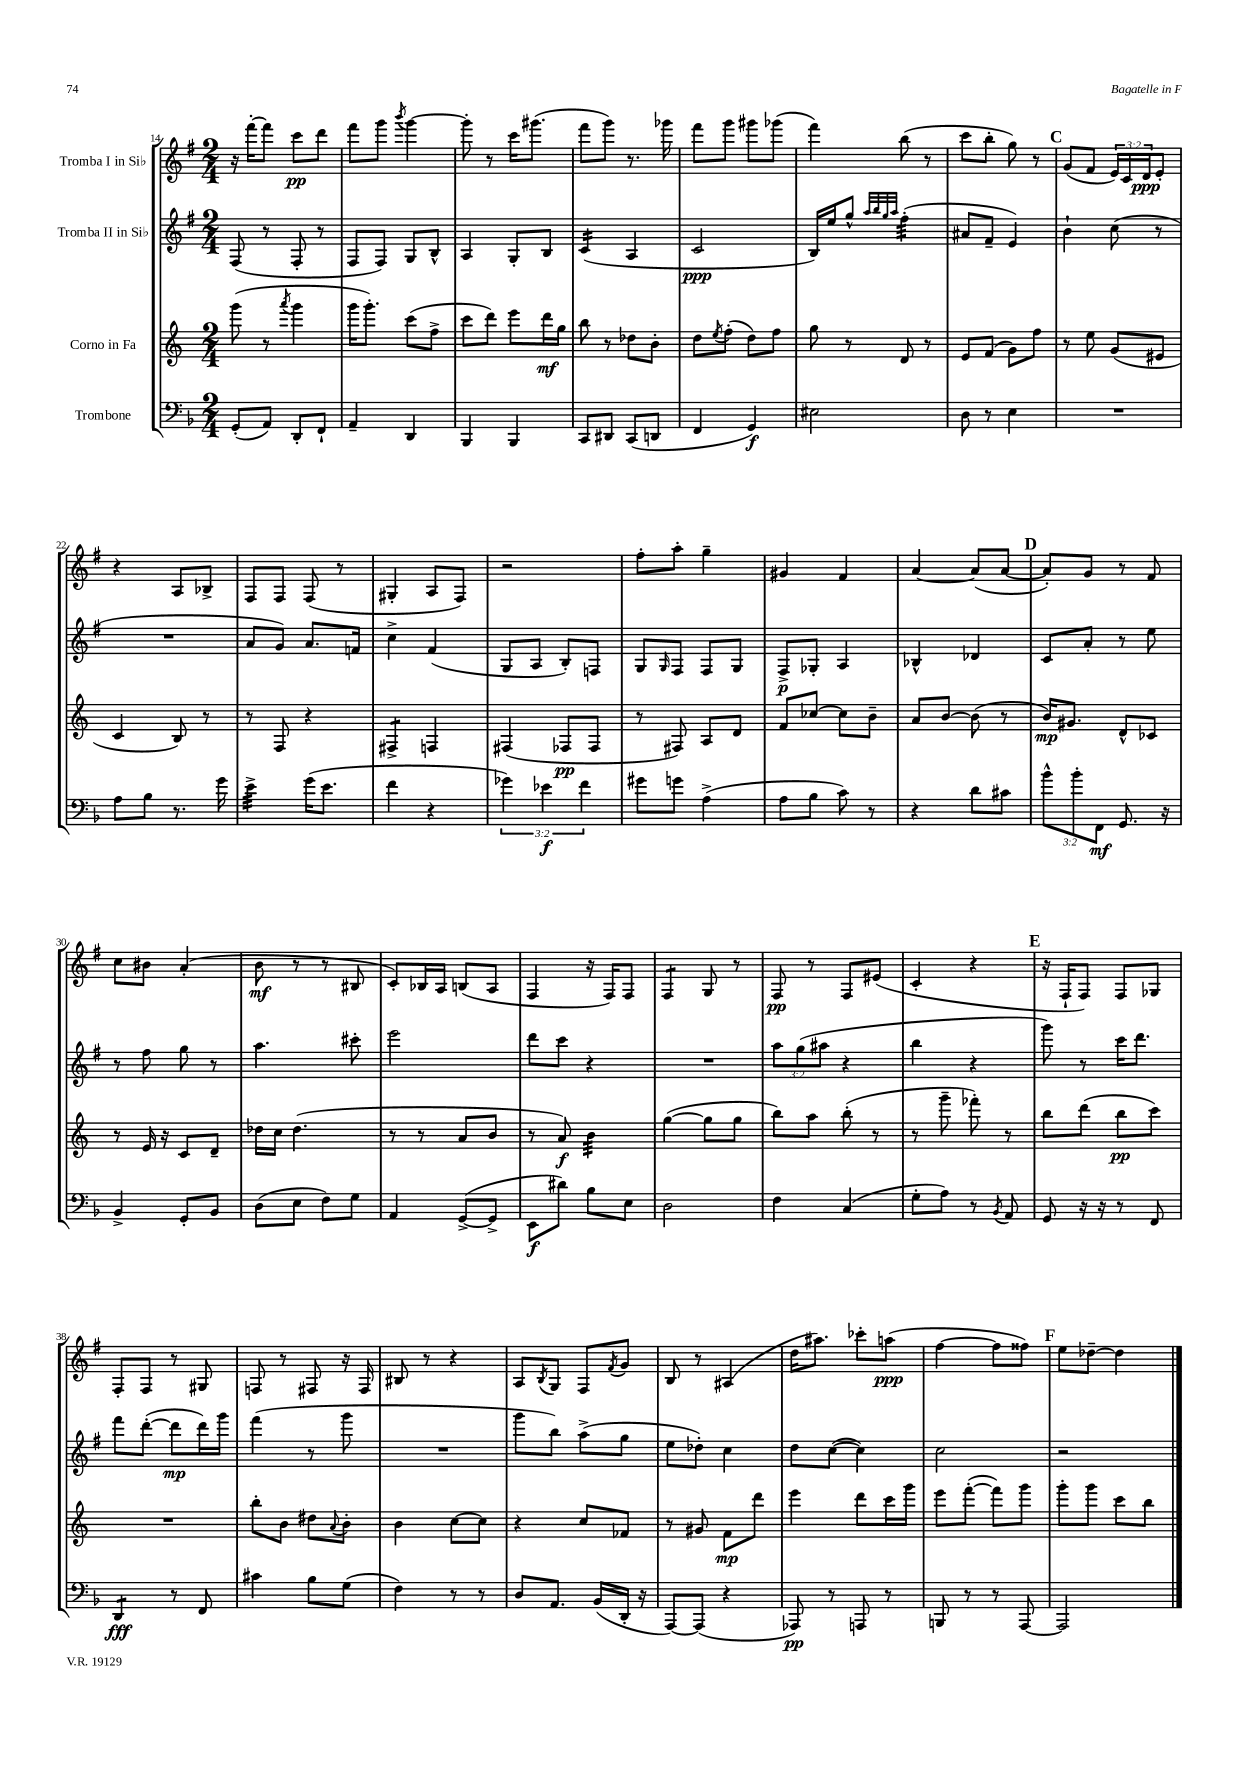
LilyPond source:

<<
\new StaffGroup <<
\new Staff = "s0" \with { instrumentName = "Tromba I in Sib" } {
    \clef treble \key g \major \numericTimeSignature \time 2/4 \override Staff.TupletNumber.text = #tuplet-number::calc-fraction-text
    r16 fis'''16~-. fis'''8 c'''8\pp d'''8 |
    fis'''8 g'''8 \acciaccatura { b'''8 } g'''4~ |
    g'''8-. r8 c'''16 gis'''8.( |
    fis'''8 g'''8) r8. ges'''16 |
    fis'''8 g'''8 gis'''8 ges'''8( |
    fis'''4) b''8( r8 |
    c'''8 b''8-. g''8) r8 |
    \mark \markup { \bold "C" } g'8( fis'8 \tuplet 3/2 { e'16) c'16 d'16\ppp } e'8-. |
    r4 a8 bes8-> |
    fis8 fis8 fis8( r8 |
    gis4-. a8 fis8) |
    r2 |
    fis''8-. a''8-. g''4-- |
    gis'4 fis'4 |
    a'4~ a'8( a'8~ |
    \mark \markup { \bold "D" } a'8-.) g'8 r8 fis'8 |
    c''8 bis'8 a'4-.( |
    b'8\mf r8 r8 bis8 |
    c'8-.) bes16 a16 b8( a8 |
    fis4 r16 fis16) fis8 |
    fis4:8 g8 r8 |
    fis8\pp r8 fis8 eis'8( |
    c'4-. r4 |
    \mark \markup { \bold "E" } r16 fis16-! fis8) fis8 ges8 |
    fis8-. fis8 r8 gis8 |
    f8 r8 fis8 r16 fis16 |
    bis8 r8 r4 |
    a8 \acciaccatura { b8 } g8 fis8 \acciaccatura { fis'8 } g'8 |
    b8 r8 ais4( |
    d''16 ais''8.) ces'''8-. a''8\ppp( |
    fis''4~ fis''8 fisis''8) |
    \mark \markup { \bold "F" } e''8 des''8~-- des''4 \bar "|." |
}
\new Staff = "s1" \with { instrumentName = "Tromba II in Sib" } {
    \clef treble \key g \major \numericTimeSignature \time 2/4 \override Staff.TupletNumber.text = #tuplet-number::calc-fraction-text
    fis8( r8 fis8-. r8 |
    fis8 fis8) g8 b8-^ |
    a4 g8-. b8 |
    c'4:16( a4 |
    c'2\ppp |
    b16) e''16 g''8-^ \grace { a''32 b''32 g''32 a''32 } fis''4:32-.( |
    ais'8 fis'8-- e'4) |
    \mark \markup { \bold "C" } b'4-! c''8( r8 |
    R2 |
    a'8 g'8) a'8. f'16 |
    c''4-> fis'4( |
    g8 a8 b8-.) f8 |
    g8 \grace { g16 } fis8 fis8 g8 |
    fis8->\p ges8-. a4 |
    bes4-^ des'4 |
    \mark \markup { \bold "D" } c'8 a'8-. r8 e''8 |
    r8 fis''8 g''8 r8 |
    a''4. cis'''8-. |
    e'''2 |
    d'''8 c'''8 r4 |
    R2 |
    \tuplet 3/2 { a''8 g''8( ais''8 } r4 |
    b''4 r4 |
    \mark \markup { \bold "E" } g'''8) r8 c'''16 d'''8. |
    fis'''8 d'''8~-.( d'''8\mp d'''16) g'''16 |
    fis'''4( r8 g'''8 |
    R2 |
    g'''8 b''8) a''8->( g''8 |
    e''8 des''8-.) c''4 |
    d''8 c''8~( c''4) |
    c''2 |
    \mark \markup { \bold "F" } r2 \bar "|." |
}
\new Staff = "s2" \with { instrumentName = "Corno in Fa" } {
    \clef treble \key c \major \numericTimeSignature \time 2/4
    g'''8( r8 \acciaccatura { a'''8 } g'''4 |
    g'''16 g'''8.-.) c'''8( f''8-> |
    c'''8 d'''8) e'''8 d'''16\mf g''16 |
    b''8 r8 des''8 b'8-. |
    d''8 \acciaccatura { e''8 } f''8-.( d''8) f''8 |
    g''8 r8 d'8 r8 |
    e'8 f'8( g'8) f''8 |
    \mark \markup { \bold "C" } r8 e''8 g'8( eis'8 |
    c'4 b8) r8 |
    r8 f8 r4 |
    fis4:8-> f4 |
    fis4( fes8\pp fes8 |
    r8 fis8) a8 d'8 |
    f'8 ces''8~ ces''8 b'8-- |
    a'8 b'8~ b'8( r8 |
    \mark \markup { \bold "D" } b'16\mp) gis'8. d'8-^ ces'8 |
    r8 e'16 r16 c'8 d'8-- |
    des''16 c''16 des''4.( |
    r8 r8 a'8 b'8 |
    r8 a'8\f) b'4:32 |
    g''4~( g''8 g''8 |
    b''8) a''8 b''8-.( r8 |
    r8 g'''8-- fes'''8-.) r8 |
    \mark \markup { \bold "E" } b''8 d'''8( b''8\pp c'''8) |
    R2 |
    b''8-. b'8 dis''8 \appoggiatura { a'8 } b'8-. |
    b'4 c''8~ c''8 |
    r4 c''8 fes'8 |
    r8 gis'8 f'8\mp d'''8 |
    e'''4 d'''8 c'''16 g'''16 |
    e'''8 f'''8~-.( f'''8) g'''8 |
    \mark \markup { \bold "F" } g'''8-. g'''8 c'''8 b''8 \bar "|." |
}
\new Staff = "s3" \with { instrumentName = "Trombone" } {
    \clef bass \key f \major \numericTimeSignature \time 2/4 \override Staff.TupletNumber.text = #tuplet-number::calc-fraction-text
    g,8-.( a,8) d,8-. f,8-! |
    a,4-- d,4 |
    bes,,4 bes,,4 |
    c,8 dis,8 c,8( d,8 |
    f,4 g,4\f) |
    eis2 |
    d8 r8 e4 |
    \mark \markup { \bold "C" } R2 |
    a8 bes8 r8. g'16 |
    e'4:32-> g'16( e'8. |
    f'4 r4 |
    \tuplet 3/2 { ges'4) ees'4\f f'4 } |
    gis'8 g'8 a4->( |
    a8 bes8 c'8) r8 |
    r4 d'8 cis'8 |
    \mark \markup { \bold "D" } \tuplet 3/2 { bes'8-^ bes'8-. f,8\mf } g,8. r16 |
    bes,4-> g,8-. bes,8 |
    d8( e8 f8) g8 |
    a,4 g,8~->( g,8-> |
    e,8\f dis'8) bes8 e8 |
    d2 |
    f4 c4( |
    g8-. a8) r8 \acciaccatura { bes,8 } a,8 |
    \mark \markup { \bold "E" } g,8 r16 r16 r8 f,8 |
    d,4:8\fff r8 f,8 |
    cis'4 bes8 g8( |
    f4) r8 r8 |
    d8 a,8. bes,16( d,16-. r16 |
    a,,8~) a,,8( r4 |
    aes,,8\pp) r8 a,,8 r8 |
    b,,8 r8 r8 a,,8~ |
    \mark \markup { \bold "F" } a,,2 \bar "|." |
}
>>
>>
\layout { \context { \Score currentBarNumber = #14 } }
